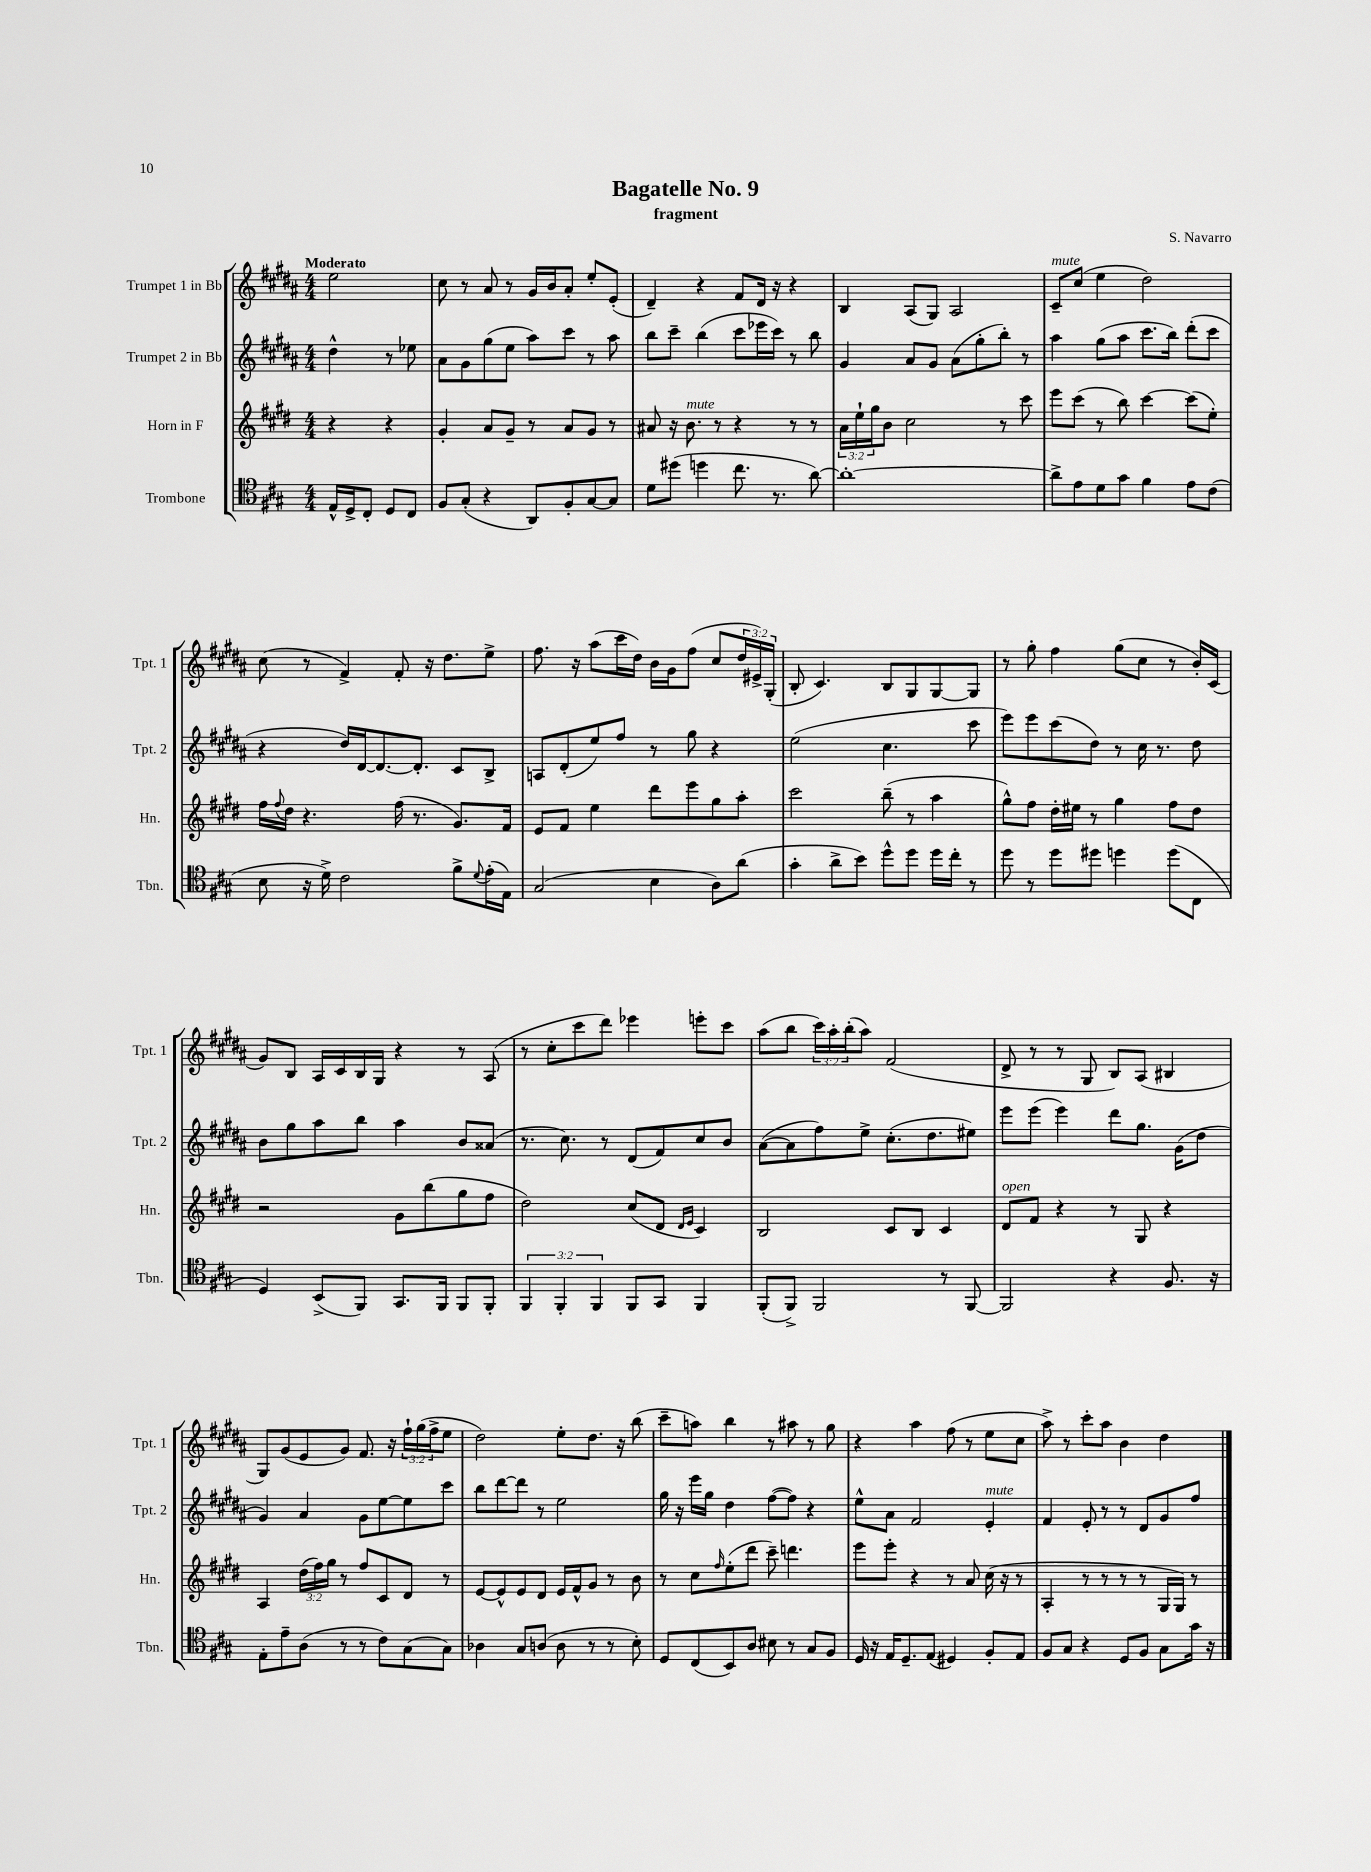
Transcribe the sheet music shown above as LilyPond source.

\header { title = "Bagatelle No. 9" composer = "S. Navarro" subtitle = "fragment" }
<<
\new StaffGroup <<
\new Staff = "s0" \with { instrumentName = "Trumpet 1 in Bb" shortInstrumentName = "Tpt. 1" } {
    \clef treble \key b \major \numericTimeSignature \time 4/4 \override Staff.TupletNumber.text = #tuplet-number::calc-fraction-text \partial 2 \tempo "Moderato"
    e''2 |
    cis''8 r8 ais'8 r8 gis'16 b'16 ais'8-. e''8-. e'8-.( |
    dis'4--) r4 fis'8 dis'16 r16 r4 |
    b4 ais8( gis8) ais2 |
    cis'8--^\markup { \italic "mute" } cis''8( e''4 dis''2) |
    cis''8( r8 fis'4->) fis'8-. r16 dis''8. e''8-> |
    fis''8. r16 ais''8( cis'''16 dis''16) b'16 gis'16 fis''8( cis''8 \tuplet 3/2 { dis''16 eis'16->) gis16-.( } |
    b8-. cis'4.) b8 gis8 gis8~ gis8 |
    r8 gis''8-. fis''4 gis''8( cis''8 r8 b'16-.) cis'16( |
    gis'8) b8 ais16 cis'16 b16 gis16 r4 r8 ais8( |
    r8 cis''8-. cis'''8 dis'''8) ees'''4 e'''8-. cis'''8 |
    ais''8( b''8 \tuplet 3/2 { cis'''16) ais''16-. b''16-.( } ais''8) fis'2( |
    dis'8-> r8 r8 gis8 b8) ais8( bis4 |
    gis8) gis'8( e'8 gis'8) fis'8. r16 \tuplet 3/2 { fis''16-! gis''16( fis''16-> } e''8 |
    dis''2) e''8-. dis''8. r16 b''8( |
    cis'''8-- a''8) b''4 r8 ais''8 r8 gis''8 |
    r4 ais''4 fis''8( r8 e''8 cis''8 |
    ais''8->) r8 cis'''8-. ais''8 b'4 dis''4 \bar "|." |
}
\new Staff = "s1" \with { instrumentName = "Trumpet 2 in Bb" shortInstrumentName = "Tpt. 2" } {
    \clef treble \key b \major \numericTimeSignature \time 4/4 \partial 2
    dis''4-^ r8 ees''8 |
    ais'8 gis'8 gis''8( e''8 ais''8) cis'''8 r8 ais''8 |
    b''8 cis'''8-- b''4( cis'''8 ees'''16 cis'''16) r8 b''8 |
    gis'4 ais'8 gis'8 ais'8( gis''8-. b''8-.) r8 |
    ais''4 gis''8( ais''8 cis'''8. b''16) dis'''8-.( cis'''8 |
    r4 dis''16) dis'16~ dis'8.~ dis'8.-. cis'8 b8-> |
    a8 dis'8-.( e''8) fis''8 r8 gis''8 r4 |
    e''2( cis''4. cis'''8 |
    e'''8) e'''8 cis'''8( dis''8) r8 cis''16 r8. dis''8 |
    b'8 gis''8 ais''8 b''8 ais''4 b'8 aisis'8( |
    r8. cis''8.) r8 dis'8( fis'8) cis''8 b'8 |
    ais'8~( ais'8 fis''8) e''8-> cis''8.-.( dis''8. eis''8) |
    e'''8 e'''8( e'''4) dis'''8 gis''8. gis'16( dis''8 |
    gis'4) ais'4 gis'8 e''8~ e''8 cis'''8 |
    b''8 dis'''8~ dis'''8 r8 e''2 |
    gis''16 r16 e'''16 gis''16 dis''4 fis''8~( fis''8) r4 |
    e''8-^ ais'8 fis'2 e'4-.^\markup { \italic "mute" } |
    fis'4 e'8-. r8 r8 dis'8 gis'8 fis''8 \bar "|." |
}
\new Staff = "s2" \with { instrumentName = "Horn in F" shortInstrumentName = "Hn." } {
    \clef treble \key e \major \numericTimeSignature \time 4/4 \override Staff.TupletNumber.text = #tuplet-number::calc-fraction-text \partial 2
    r4 r4 |
    gis'4-. a'8 gis'8-- r8 a'8 gis'8 r8 |
    ais'8 r16 b'8.^\markup { \italic "mute" } r8 r4 r8 r8 |
    \tuplet 3/2 { a'16 e''16-! gis''16 } b'8 cis''2 r8 cis'''8 |
    e'''8 cis'''8( r8 b''8) cis'''4~ cis'''8( e''8-.) |
    fis''16 \appoggiatura { fis''8 } dis''16 r4. fis''16( r8. gis'8.) fis'16 |
    e'8 fis'8 e''4 dis'''8 e'''8 gis''8 a''8-. |
    cis'''2 b''8--( r8 a''4 |
    gis''8-^) fis''8 dis''16-. eis''16 r8 gis''4 fis''8 dis''8 |
    r2 gis'8 b''8( gis''8 fis''8 |
    dis''2) cis''8( dis'8 \grace { dis'16 e'16 } cis'4) |
    b2 cis'8 b8 cis'4 |
    dis'8^\markup { \italic "open" } fis'8 r4 r8 gis8 r4 |
    a4 \tuplet 3/2 { dis''16( fis''16) gis''16 } r8 fis''8 cis'8 dis'8 r8 |
    e'8~ e'8-^ e'8 dis'8 e'16 fis'16-^ gis'8 r8 b'8 |
    r8 cis''8 \grace { fis''16 } e''8-.( dis'''8 cis'''8--) d'''4. |
    e'''8 e'''8-. r4 r8 a'8 cis''16( r16 r8 |
    a4-. r8 r8 r8 r8 gis16 gis16) r8 \bar "|." |
}
\new Staff = "s3" \with { instrumentName = "Trombone" shortInstrumentName = "Tbn." } {
    \clef tenor \key a \major \numericTimeSignature \time 4/4 \override Staff.TupletNumber.text = #tuplet-number::calc-fraction-text \partial 2
    e16-^ d16-> cis8-. d8 cis8 |
    fis8 gis8-.( r4 a,8) fis8-. gis8~ gis8 |
    d'8 dis''8( d''4 cis''8. r8. a'8~) |
    a'1~-. |
    a'8-> e'8 d'8 gis'8 fis'4 e'8 cis'8( |
    b8 r16 d'16->) cis'2 fis'8-> \appoggiatura { d'8 } e'16-.( e16) |
    gis2( b4 a8) a'8( |
    gis'4-. a'8-> b'8) d''8-^ d''8 d''16 cis''16-. r8 |
    d''8 r8 d''8 dis''8 d''4 d''8( cis8 |
    d4) b,8->( fis,8) gis,8. fis,16 fis,8 fis,8-. |
    \tuplet 3/2 { fis,4 fis,4-. fis,4 } fis,8 gis,8 fis,4 |
    fis,8-.( fis,8->) fis,2 r8 fis,8~ |
    fis,2 r4 fis8. r16 |
    e8-. e'8-- a8( r8 r8 cis'8) gis8( gis8) |
    aes4 gis8 a8( a8 r8 r8 b8-.) |
    d8 cis8( b,8) a8 bis8 r8 gis8 fis8 |
    d16 r16 e16 d8.-- e8( dis4) fis8-. e8 |
    fis8 gis8 r4 d8 fis8 gis8 gis'16 r16 \bar "|." |
}
>>
>>
\layout { \context { \Score \remove "Bar_number_engraver" } }
